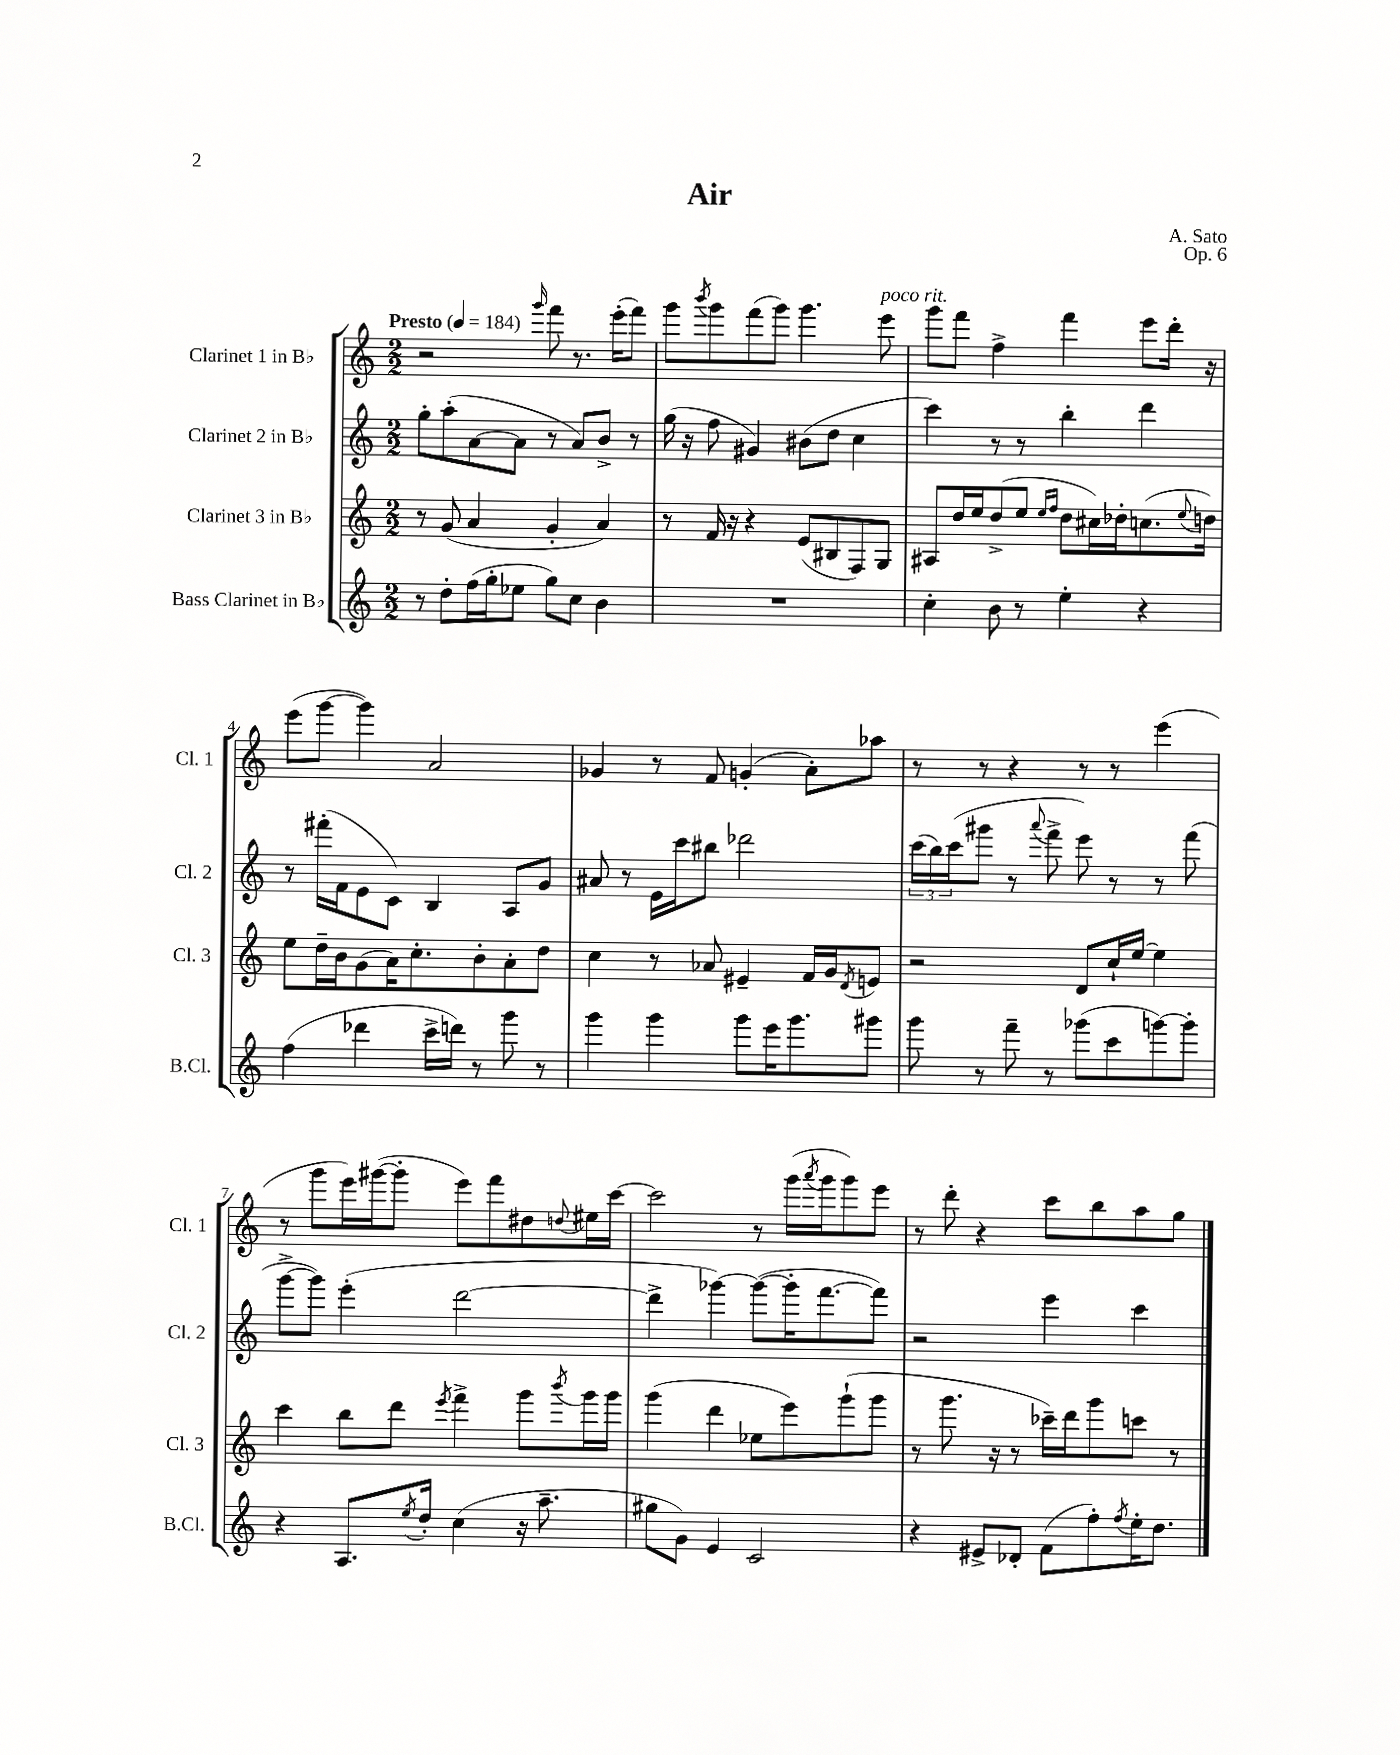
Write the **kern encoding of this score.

**kern	**kern	**kern	**kern
*part4	*part3	*part2	*part1
*staff4	*staff3	*staff2	*staff1
*I"Bass Clarinet in B♭	*I"Clarinet 3 in B♭	*I"Clarinet 2 in B♭	*I"Clarinet 1 in B♭
*I'B.Cl.	*I'Cl. 3	*I'Cl. 2	*I'Cl. 1
*clefG2	*clefG2	*clefG2	*clefG2
*k[]	*k[]	*k[]	*k[]
*M2/2	*M2/2	*M2/2	*M2/2
*MM184	*MM184	*MM184	*MM184
=1	=1	=1	=1
!	!	!	!LO:TX:a:B:t=Presto
8r	8r	8gg'\L	2r
8dd'\L	(8g/	(8aa'\	.
(16ff\L	4a/	[8a\	.
16gg'\J	.	.	.
8ee-X\J	.	8a\J]	.
.	.	.	16qqggg/
8gg\L)	4g'/	8r	8fff\
8cc\J	.	8a/L)	8.r
4b\	4a/)	8b^/J	.
.	.	.	(16eee'\KL
.	.	8r	8fff\J)
=2	=2	=2	=2
1r	8r	(16gg\	8ggg\L
.	.	16r	.
.	.	.	8qbbb/
.	16f/	8ff\	8ggg\
.	16r	.	.
.	4r	4g#X/)	(8fff\
.	.	.	8ggg\J)
.	(8e/L	(8b#X\L	4.ggg\
.	8B#X/	8dd\J	.
.	8F/)	4cc\	.
!	!	!	!LO:TX:a:i:t=poco rit.
.	8G/J	.	8eee\
=3	=3	=3	=3
4cc'\	8A#X/L	4ccc\)	8ggg\L
.	16dd/L	.	8fff\J
.	16ee/J	.	.
8b\	(8dd^/	8r	4ff^\
8r	8ee/J	8r	.
.	16qqee/LL	.	.
.	16qqff/JJ	.	.
4ee'\	8dd\L	4bb'\	4fff\
.	16cc#X\L)	.	.
.	16dd-X'\J	.	.
4r	(8.ccn\	4ddd\	8eee\L
.	.	.	16ddd'\Jk
.	8qqee/	.	.
.	16ddn\Jk)	.	16r
!!LO:LB:g=z
=4	=4	=4	=4
(4ff\	8ee\L	8r	(8eee\L
.	16dd~\L	(16fff#X'\LL	[8ggg\J
.	16b\J	16f\J	.
4ddd-X\	(8g\	8e\	4ggg\])
.	16a\K)	8c\J)	.
.	8.cc'\	.	.
16ccc^\LL	.	4B/	2a/
16dddn\JJ)	.	.	.
8r	8b'\	.	.
8ggg\	8a'\	8A/L	.
8r	8dd\J	8g/J	.
=5	=5	=5	=5
4ggg\	4cc\	8a#X/	4g-X/
.	.	8r	.
4ggg\	8r	16e\LL	8r
.	.	16ccc\J	.
.	8a-X/	8bb#X\J	8f/
8ggg\L	4e#X~/	2ddd-X\	(4gn'/
16eee\K	.	.	.
8.ggg\	.	.	.
.	16f/LL	.	8a'\L)
.	16g/J	.	.
.	8qd/	.	.
8ggg#X\J	8en/J	.	8aa-X\J
=6	=6	=6	=6
8ggg\	2r	(24ccc\LL	8r
.	.	24bb\)	.
.	.	(24ccc\J	.
8r	.	8ggg#X\J	8r
8fff~\	.	8r	4r
.	.	8qqaaa/	.
8r	.	8fff^\	.
(8ggg-X\L	8d/L	8eee\)	8r
8ccc\	16cc`/L	8r	8r
.	[16ee/JJ	.	.
[8gggn\)	4ee\]	8r	(4eee\
8ggg'\J]	.	(8fff\	.
!!LO:LB:g=z
=7	=7	=7	=7
4r	4ccc\	[8ggg^\L	8r
.	.	8ggg\J])	8ggg\L
8.A/L	8bb\L	(4eee'\	16eee\L)
.	.	.	([16ggg#X\J
.	8ddd\J	.	8ggg#'\J]
8qee/	.	.	.
16dd'/Jk	.	.	.
.	8qeee/	.	.
(4cc\	4fff^\	[2ddd\	8eee\L)
.	.	.	8fff\
16r	8ggg\L	.	8dd#X\
8.aa~\	.	.	.
.	8qbbb/	.	8qqddn/
.	16ggg\L	.	16ee#X\L
.	16ggg\JJ	.	[16ccc\JJ
=8	=8	=8	=8
8gg#X\L	(4ggg\	4ddd^\]	2ccc\]
8g\J)	.	.	.
4e/	4ddd\	[4ggg-X\)	.
2c/	8ee-X\L	(8ggg-\L_	8r
.	8eee\)	16ggg-'\K]	(16ggg\LL
.	.	.	8qaaa/
.	.	[8.fff\	16ggg\J
.	(8ggg`\	.	8ggg\)
.	8ggg\J	8fff\J])	8eee\J
=9	=9	=9	=9
4r	8r	2r	8r
.	8.ggg\	.	8ddd'\
8e#X^/L	.	.	4r
.	16r	.	.
8d-X'/J	8r	.	.
(8f\L	16ccc-X~\LL)	4eee\	8ccc\L
.	16ddd\J	.	.
8ff'\)	8ggg\	.	8bb\
8qff/	.	.	.
16ee'\K	8cccn\J	4ccc\	8aa\
8.dd\J	.	.	.
.	8r	.	8gg\J
==	==	==	==
*-	*-	*-	*-
